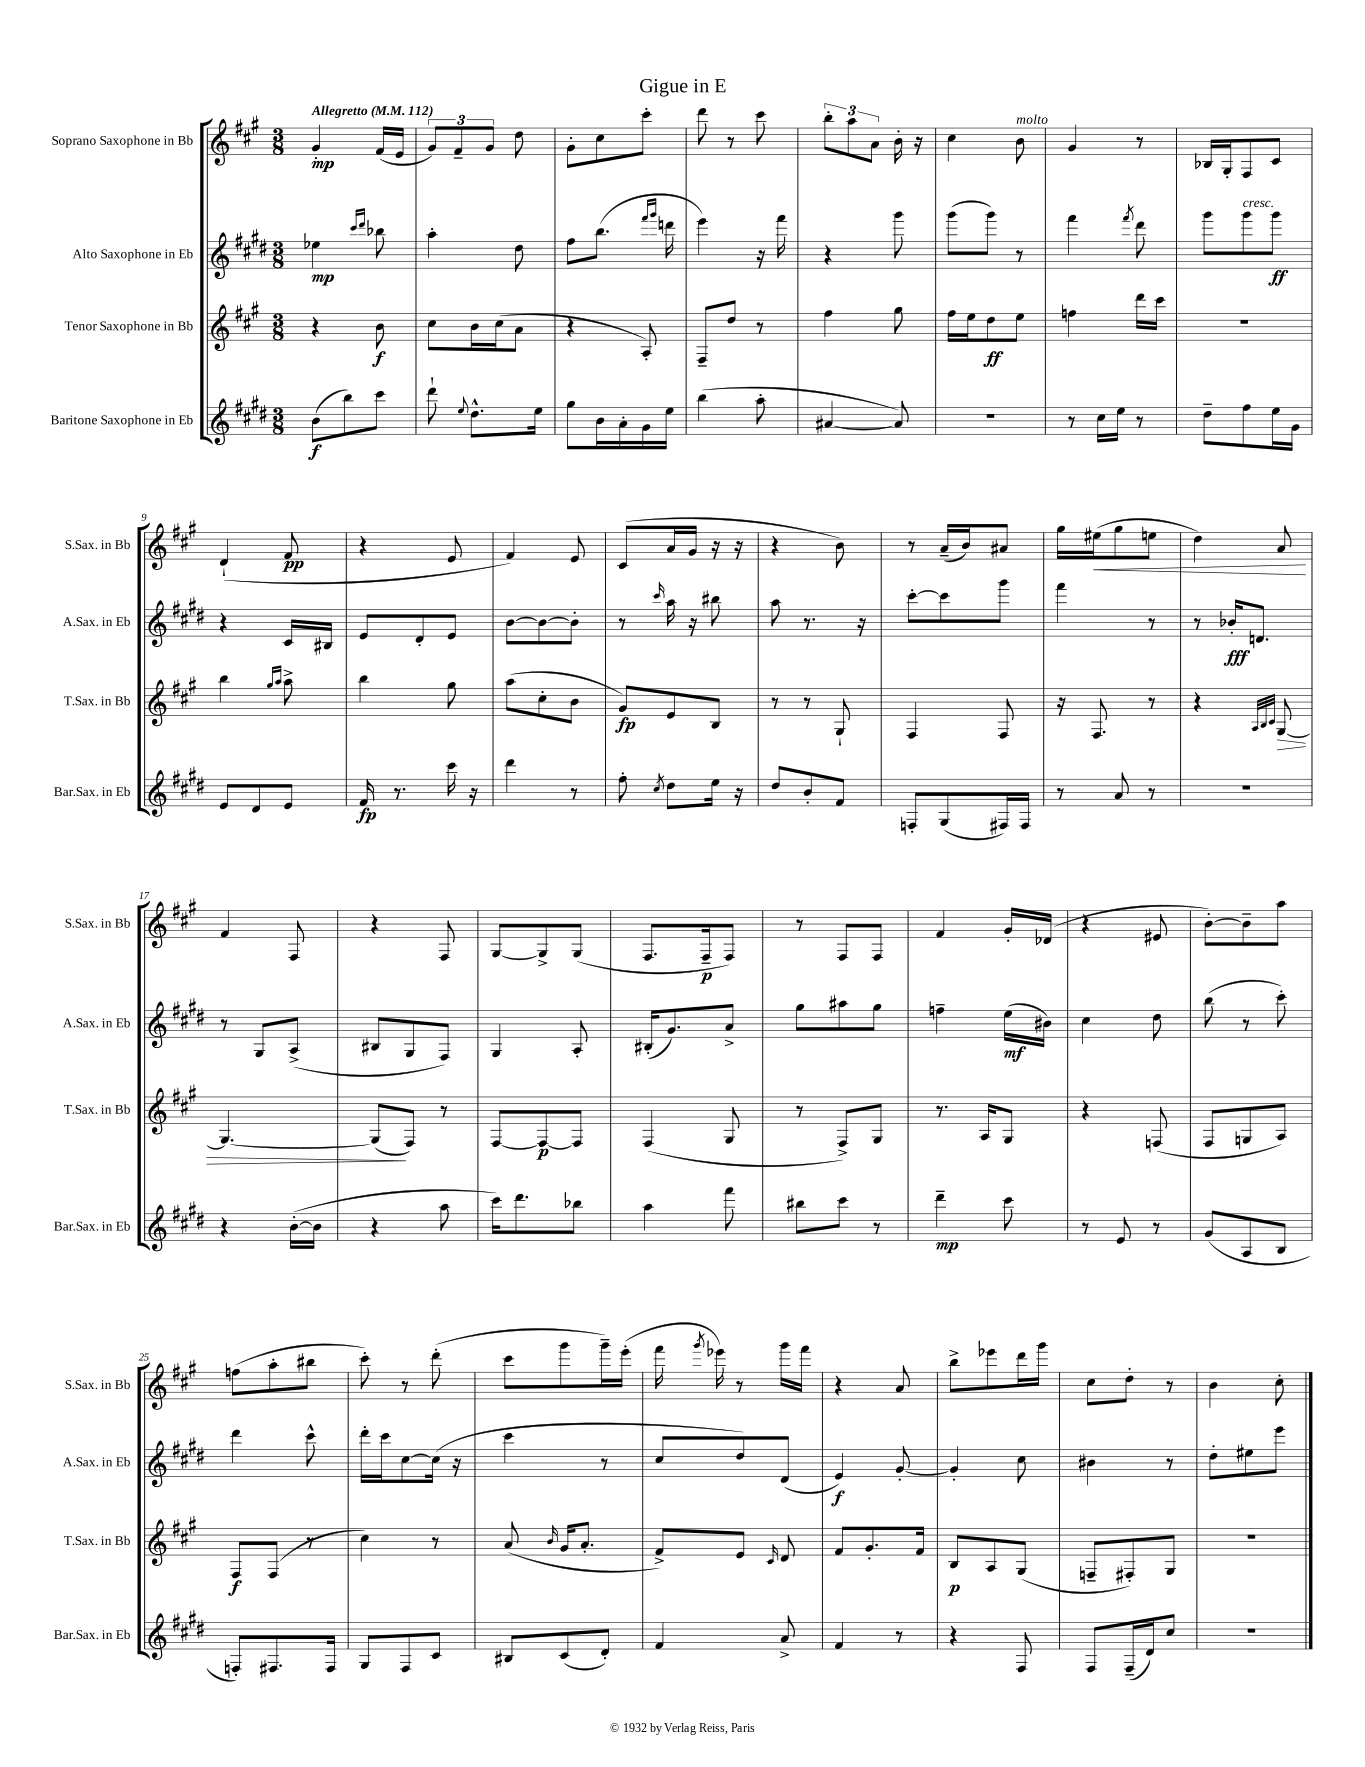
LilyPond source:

\header { title = "Gigue in E" }
<<
\new StaffGroup <<
\new Staff = "s0" \with { instrumentName = "Soprano Saxophone in Bb" shortInstrumentName = "S.Sax. in Bb" } {
    \clef treble \key a \major \numericTimeSignature \time 3/8 \tempo "Allegretto" 4 = 112
    \autoBeamOff gis'4-.\mp fis'16[( e'16] |
    \tuplet 3/2 { gis'8[) fis'8-- gis'8] } d''8 |
    gis'8[-. cis''8 cis'''8]-. |
    d'''8 r8 cis'''8 |
    \tuplet 3/2 { b''8[-. a''8 a'8] } b'16-. r16 |
    cis''4 b'8^\markup { \italic "molto" } |
    gis'4 r8 |
    bes16[ gis16-. fis8 cis'8] |
    d'4-!( fis'8\pp |
    r4 e'8 |
    fis'4) e'8 |
    cis'8[( a'16 gis'16] r16 r16 |
    r4 b'8) |
    r8 a'16[--( b'16) ais'8] |
    gis''16[ eis''16\<( gis''8 e''8] |
    d''4) a'8\! |
    fis'4 fis8 |
    r4 fis8 |
    gis8[~ gis8-> gis8]( |
    fis8.[ fis16--\p fis8]) |
    r8 fis8[ fis8] |
    fis'4 gis'16[-. des'16]( |
    r4 eis'8 |
    b'8[~-.) b'8-- a''8] |
    f''8[( a''8-. bis''8] |
    cis'''8-.) r8 d'''8-.( |
    cis'''8[ gis'''8 gis'''16--) e'''16]-.( |
    fis'''16 \acciaccatura { gis'''8 } ees'''16) r8 gis'''16[ fis'''16] |
    r4 a'8 |
    b''8[-> ees'''8 d'''16 gis'''16] |
    cis''8[ d''8]-. r8 |
    b'4 cis''8-. \bar "|." |
}
\new Staff = "s1" \with { instrumentName = "Alto Saxophone in Eb" shortInstrumentName = "A.Sax. in Eb" } {
    \clef treble \key e \major \numericTimeSignature \time 3/8
    \autoBeamOff ees''4\mp \grace { cis'''16[ dis'''16] } bes''8 |
    a''4-. dis''8 |
    fis''8[ b''8.]( \grace { fis'''16[ gis'''16] } d'''16 |
    e'''4) r16 fis'''16 |
    r4 gis'''8 |
    gis'''8[( gis'''8]) r8 |
    fis'''4 \acciaccatura { fis'''8 } dis'''8 |
    gis'''8[ gis'''8^\markup { \italic "cresc." } gis'''8]\ff |
    r4 cis'16[ bis16] |
    e'8[ dis'8-. e'8] |
    b'8[~ b'8~ b'8]-. |
    r8 \grace { cis'''16 } a''16 r16 bis''8 |
    a''8 r8. r16 |
    cis'''8[~-. cis'''8 gis'''8] |
    fis'''4 r8 |
    r8 bes'16[-.\fff d'8.] |
    r8 gis8[ a8]->( |
    bis8[ gis8 fis8]) |
    gis4 a8-. |
    bis16[-.( gis'8.) a'8]-> |
    gis''8[ ais''8 gis''8] |
    f''4-- e''16[\mf( bis'16]) |
    cis''4 dis''8 |
    b''8( r8 cis'''8-.) |
    dis'''4 cis'''8-^ |
    dis'''16[-. cis'''16 cis''8~ cis''16]( r16 |
    cis'''4 r8 |
    cis''8[ dis''8) dis'8]( |
    e'4\f) gis'8~-. |
    gis'4-. cis''8 |
    bis'4 r8 |
    dis''8[-. eis''8 e'''8] \bar "|." |
}
\new Staff = "s2" \with { instrumentName = "Tenor Saxophone in Bb" shortInstrumentName = "T.Sax. in Bb" } {
    \clef treble \key a \major \numericTimeSignature \time 3/8
    \autoBeamOff r4 b'8\f |
    cis''8[ b'16 cis''16( a'8] |
    r4 a8-.) |
    fis8[-- d''8] r8 |
    fis''4 gis''8 |
    fis''16[ e''16 d''8\ff e''8] |
    f''4 d'''16[ cis'''16] |
    R4. |
    b''4 \grace { gis''16[ a''16] } a''8-> |
    b''4 gis''8 |
    a''8[( cis''8-. b'8] |
    gis'8[\fp) e'8 b8] |
    r8 r8 gis8-! |
    fis4 fis8 |
    r16 fis8. r8 |
    r4 \grace { a32[ b32 cis'32] } gis8~\> |
    gis4.~ |
    gis8[\!( fis8]) r8 |
    fis8[~ fis8~\p fis8] |
    fis4( gis8 |
    r8 fis8[->) gis8] |
    r8. a16[ gis8] |
    r4 f8( |
    fis8[ g8 a8]) |
    fis8[\f fis8]( r8 |
    cis''4) r8 |
    a'8( \grace { b'16 } gis'16[ a'8.]-. |
    fis'8[->) e'8] \grace { cis'16 } d'8 |
    fis'8[ gis'8.-. fis'16] |
    b8[\p a8 gis8]( |
    f8[-- fis8-.) gis8] |
    R4. \bar "|." |
}
\new Staff = "s3" \with { instrumentName = "Baritone Saxophone in Eb" shortInstrumentName = "Bar.Sax. in Eb" } {
    \clef treble \key e \major \numericTimeSignature \time 3/8
    \autoBeamOff b'8[\f( b''8) cis'''8] |
    dis'''8-! \appoggiatura { e''8 } dis''8.[-^ e''16] |
    gis''8[ b'16 a'16-. gis'16 e''16] |
    b''4( a''8-. |
    ais'4~ ais'8) |
    R4. |
    r8 cis''16[ e''16] r8 |
    dis''8[-- fis''8 e''16 gis'16] |
    e'8[ dis'8 e'8] |
    fis'16\fp r8. cis'''16 r16 |
    dis'''4 r8 |
    fis''8-. \acciaccatura { cis''8 } dis''8[ e''16] r16 |
    dis''8[ b'8-. fis'8] |
    f8[-. gis8( fis16) fis16] |
    r8 a'8 r8 |
    R4. |
    r4 b'16[~-.( b'16] |
    r4 a''8 |
    cis'''16[) dis'''8. bes''8] |
    a''4 fis'''8 |
    bis''8[ cis'''8] r8 |
    dis'''4--\mp cis'''8 |
    r8 e'8 r8 |
    gis'8[( a8 b8] |
    f8[-.) fis8. fis16] |
    gis8[ fis8 cis'8] |
    bis8[ cis'8( dis'8]-.) |
    fis'4 a'8-> |
    fis'4 r8 |
    r4 fis8 |
    fis8[ fis16--( dis'16) cis''8] |
    R4. \bar "|." |
}
>>
>>
